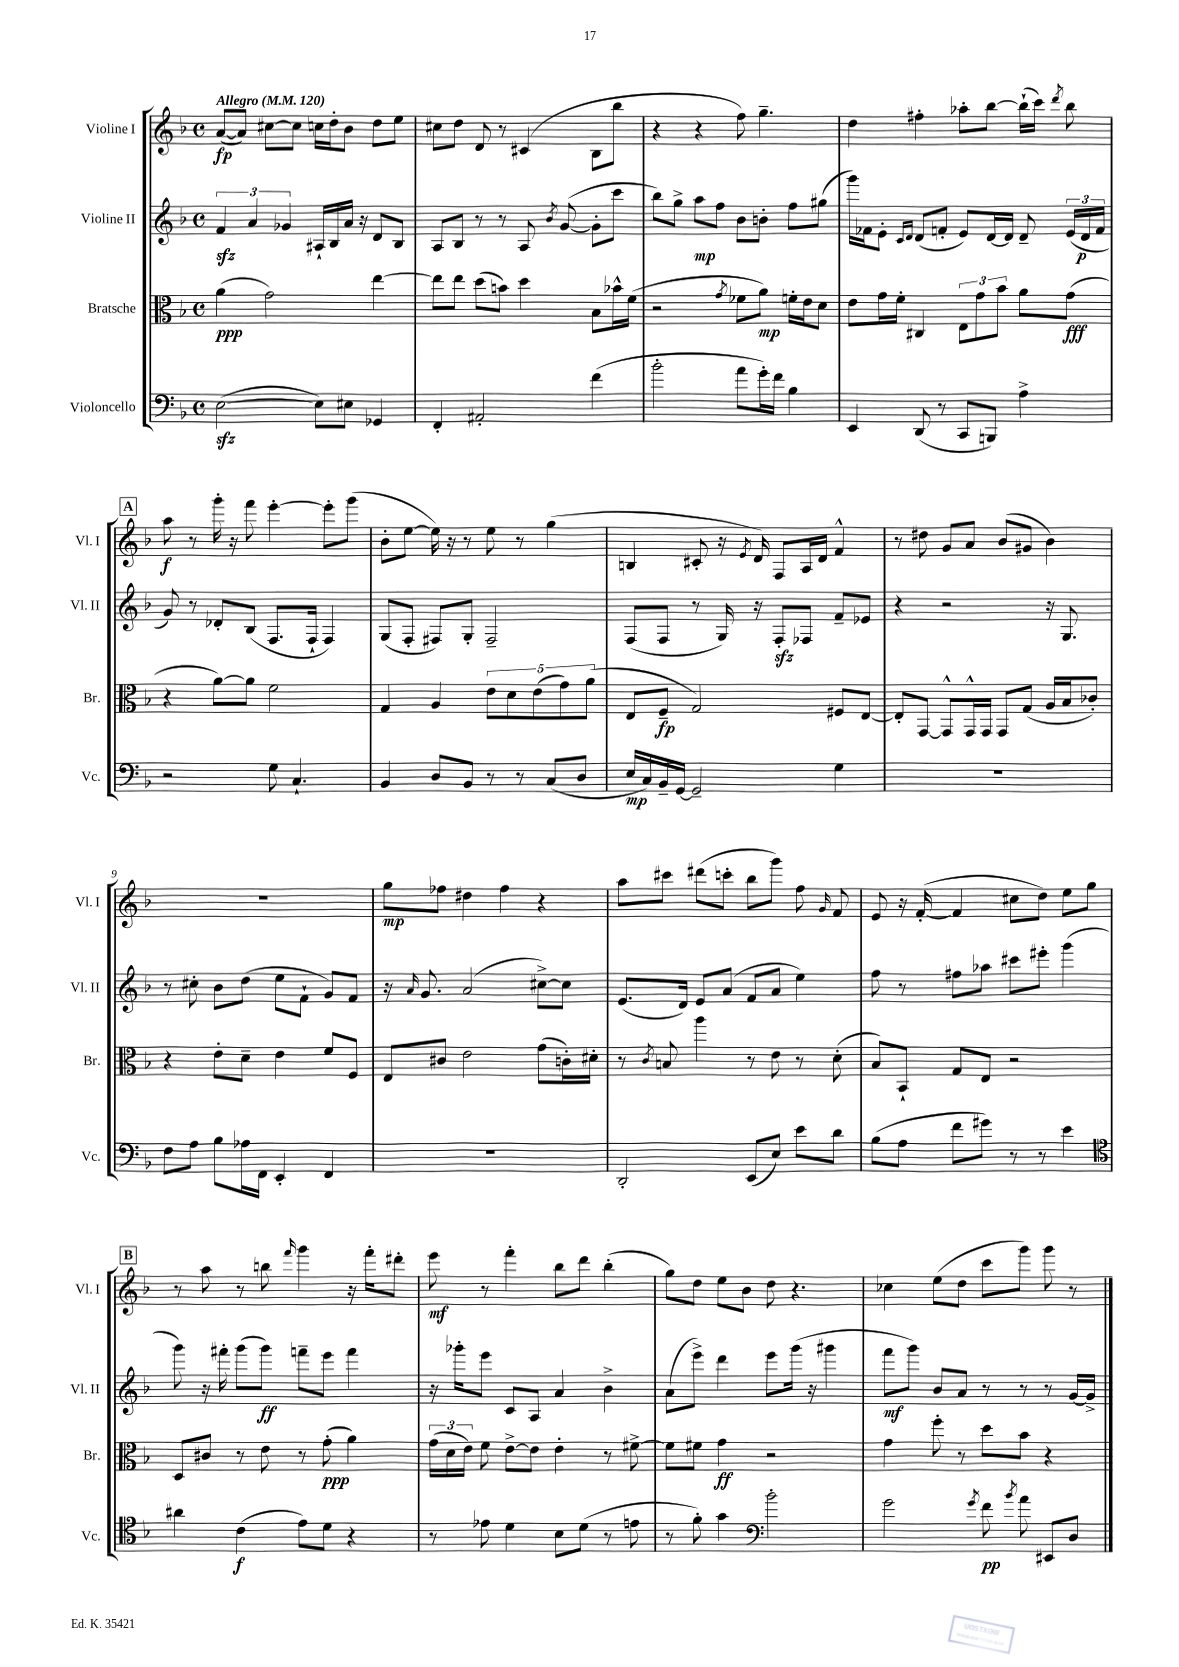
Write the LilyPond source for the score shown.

<<
\new StaffGroup <<
\new Staff = "s0" \with { instrumentName = "Violine I" shortInstrumentName = "Vl. I" } {
    \clef treble \key f \major \defaultTimeSignature \time 4/4 \tempo "Allegro" 4 = 120
    \autoBeamOff a'8[~\fp( a'8]) cis''8[~ cis''8] c''16[ d''16-. bes'8] d''8[ e''8] |
    cis''8[ d''8] d'8 r8 cis'4( bes8[ bes''8] |
    r4 r4 f''8) g''4.-- |
    d''4 fis''4-. aes''8[-. bes''8]~ bes''16[-!( c'''16]) \acciaccatura { d'''8 } bes''8 |
    \mark \markup { \box "A" } a''8\f r8 g'''16-. r16 f'''8 e'''4~-. e'''8[-. g'''8]( |
    bes'8[-. e''8]~ e''16) r16 r8 e''8 r8 g''4( |
    b4 cis'8-. r16 \acciaccatura { e'8 } d'16) f8[ a16 d'16] f'4-^ |
    r8 dis''8 g'8[ a'8] bes'8[( gis'8] bes'4) |
    R1 |
    g''8[\mp fes''8] dis''4 fes''4 r4 |
    a''8[ cis'''8] dis'''8[( c'''8]-. bes''8[ g'''8]) f''8 \grace { g'16 } f'8 |
    e'8 r16 f'16~-.( f'4 cis''8[ d''8]) e''8[ g''8] |
    \mark \markup { \box "B" } r8 a''8 r8 b''8 \grace { f'''16 } g'''4 r16 f'''16[-. dis'''8]-. |
    e'''8\mf r8 f'''4-. bes''8[ d'''8] bes''4-.( |
    g''8[) d''8] e''8[ bes'8] d''8 r4. |
    ces''4 e''8[( d''8] c'''8[ g'''8]) g'''8 r8 \bar "|." |
}
\new Staff = "s1" \with { instrumentName = "Violine II" shortInstrumentName = "Vl. II" } {
    \clef treble \key f \major \defaultTimeSignature \time 4/4
    \autoBeamOff \tuplet 3/2 { f'4\sfz a'4 ges'4 } ais16[-! bes16 a'16] r16 d'8[ bes8] |
    a8[ bes8] r8 r8 a8 \acciaccatura { bes'8 } g'8~( g'8[-. c'''8] |
    bes''8[) g''8]-> a''8[\mp f''8] bes'8[ b'8]-. f''8[ gis''8]( |
    g'''16[) fes'16 e'8]-. \grace { c'16[ d'16] } d'8[( f'8]-. e'8[) d'16~ d'16] d'8-- \tuplet 3/2 { e'16[( d'16\p f'16] } |
    \mark \markup { \box "A" } g'8) r8 des'8[-. bes8]( f8.[ f16]-! f4) |
    g8[( f8]-. fis8[) g8]-. fis2-- |
    f8[( f8] r8 g16) r16 f8[-.\sfz fes8] f'8[-- ees'8] |
    r4 r2 r16 g8. |
    r8 cis''8-. bes'8[ d''8]( e''8[ f'8]-! g'8[) f'8] |
    r16 \grace { a'16 } g'8. a'2( cis''8[~->) cis''8] |
    e'8.[( d'16]) e'8[ a'8]( f'8[ a'8] e''4) |
    f''8 r8 fis''8[ aes''8] cis'''8[ eis'''8]-. g'''4( |
    \mark \markup { \box "B" } g'''8) r16 fis'''16-. g'''8[( g'''8]\ff) f'''8[-- e'''8] f'''4 |
    r16 ges'''16[-. e'''8] c'8[ a8] a'4 bes'4-> |
    a'8[( e'''8]->) d'''4 e'''8[ g'''16]( r16 gis'''4 |
    f'''8[\mf g'''8]) bes'8[ a'8] r8 r8 r8 g'16[~ g'16]-> \bar "|." |
}
\new Staff = "s2" \with { instrumentName = "Bratsche" shortInstrumentName = "Br." } {
    \clef alto \key f \major \defaultTimeSignature \time 4/4
    \autoBeamOff a'4\ppp( g'2) e''4~ |
    e''8[ e''8] d''8[( b'8]) d''4 bes8[ bes'16-^ f'16]( |
    r2 \acciaccatura { g'8 } fes'8[ a'8]\mp) f'16[-. e'16 d'8] |
    e'8[ g'16 f'16]-. cis4 \tuplet 3/2 { e8[ g'8 bes'8] } a'8[ g'8]\fff( |
    \mark \markup { \box "A" } r4 a'8[~) a'8] f'2 |
    g4 a4 \tuplet 5/4 { e'8[ d'8 e'8( g'8) a'8]( } |
    e8[ f8]--\fp g2) fis8[ e8]~ |
    e8[-. g,8]~ g,8[-^ g,16-^ g,16] g,8[ g8]( a16[ bes16 ces'8]-.) |
    r4 e'8[-. d'8]-- e'4 f'8[ f8] |
    e8[ cis'8] e'2 g'8[( c'16-.) dis'16]-. |
    r8 \acciaccatura { c'8 } b8 a''4 r8 e'8 r8 d'8-.( |
    bes8[) bes,8]-! g8[ e8] r2 |
    \mark \markup { \box "B" } d8[ cis'8] r8 e'8 r8 g'8-.\ppp( a'4) |
    \tuplet 3/2 { g'16[( d'16 e'16]) } f'8 e'8[~-> e'8] e'4-. r8 fis'8~-> |
    fis'8[ fis'8] g'4\ff r2 |
    g'4 f''8-. r8 d''8[ bes'8] r4 \bar "|." |
}
\new Staff = "s3" \with { instrumentName = "Violoncello" shortInstrumentName = "Vc." } {
    \clef bass \key f \major \defaultTimeSignature \time 4/4
    \autoBeamOff e2~\sfz( e8[) eis8] ges,4 |
    f,4-. ais,2-. f'4( |
    bes'2-. a'8[ g'16-.) f'16] bes4 |
    e,4 d,8( r8 c,8[ b,,8]) a4-> |
    \mark \markup { \box "A" } r2 g8 c4.-! |
    bes,4 d8[ bes,8] r8 r8 c8[( d8] |
    e16[\mp c16) bes,16-- g,16]~ g,2-- g4 |
    R1 |
    f8[ a8] bes8[ aes16 f,16] e,4-. f,4 |
    R1 |
    d,2-. e,8[( e8]) e'8[ d'8] |
    bes8[( a8] f'8[ gis'8]) r8 r8 e'4 |
    \mark \markup { \box "B" } \clef tenor ais'4 c'4\f( e'8[) d'8] r4 |
    r8 ees'8 d'4 bes8[ d'8]( r8 e'8 |
    r8 f'8-.) g'4 \clef bass bes'2-. |
    g'2 \acciaccatura { g'8 } f'8\pp \acciaccatura { bes'8 } a'8 eis,8[ d8] \bar "|." |
}
>>
>>
